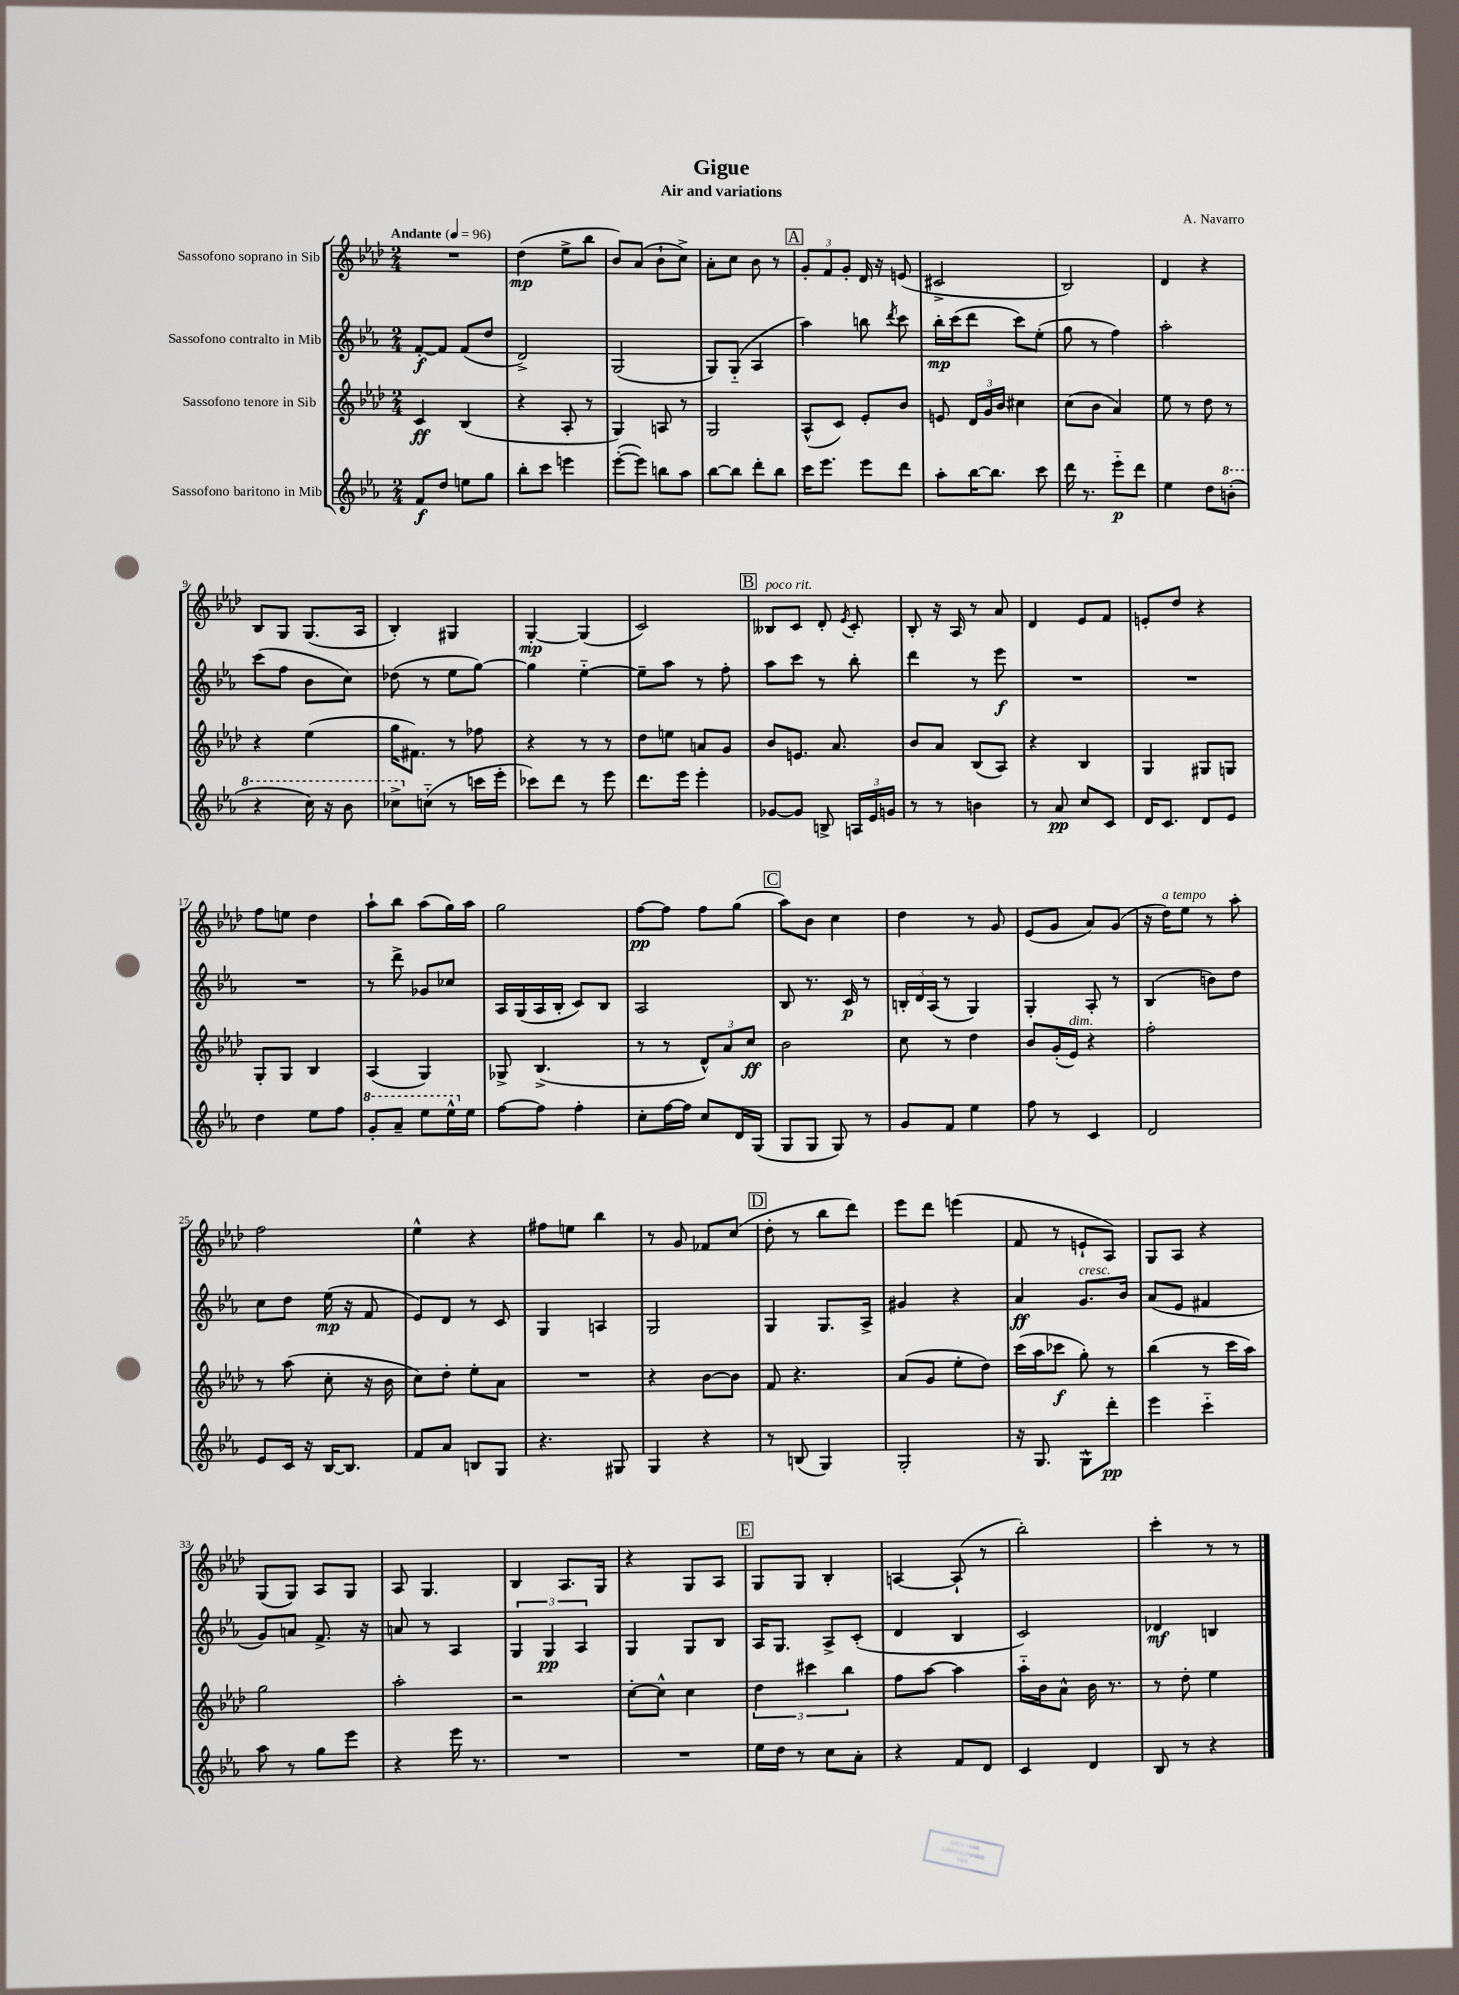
\header { title = "Gigue" composer = "A. Navarro" subtitle = "Air and variations" }
<<
\new StaffGroup <<
\new Staff = "s0" \with { instrumentName = "Sassofono soprano in Sib" } {
    \clef treble \key aes \major \numericTimeSignature \time 2/4 \tempo "Andante" 4 = 96
    \autoBeamOff R2 |
    des''4\mp( ees''8[-> bes''8] |
    bes'8[) aes'8]( bes'8[-! c''8]->) |
    aes'8[-. c''8] bes'8 r8 |
    \mark \markup { \box "A" } \tuplet 3/2 { g'8[-. f'8 g'8]-. } des'16 r16 e'8( |
    cis'2-> |
    bes2) |
    des'4 r4 |
    bes8[ g8] g8.[( aes16] |
    bes4-.) gis4 |
    g4~-.\mp g4( |
    c'2) |
    \mark \markup { \box "B" } beses8[^\markup { \italic "poco rit." } c'8] des'8-. \acciaccatura { ees'8 } c'8-. |
    bes8-. r16 aes16 r8 aes'8 |
    des'4 ees'8[ f'8] |
    e'8[-. des''8] r4 |
    f''8[ e''8] des''4 |
    aes''8[-! bes''8] aes''8[( g''16) aes''16] |
    g''2 |
    f''8[~\pp f''8] f''8[ g''8]( |
    \mark \markup { \box "C" } aes''8[) bes'8] c''4 |
    des''4 r8 g'8 |
    ees'8[( g'8] aes'8[) g'8]( |
    r16 des''16[^\markup { \italic "a tempo" }) ees''8] r8 aes''8-. |
    f''2 |
    ees''4-^ r4 |
    fis''8[ e''8] bes''4 |
    r8 g'8 fes'8[ c''8]( |
    \mark \markup { \box "D" } des''8-. r8 bes''8[ des'''8]) |
    ees'''8[ des'''8] e'''4( |
    f'8 r8 e'8[-! aes8]) |
    g8[ aes8] r4 |
    g8[( g8]) aes8[ g8] |
    aes8 g4. |
    bes4 aes8.[ g16] |
    r4 g8[ aes8] |
    \mark \markup { \box "E" } g8[ g8] bes4-. |
    a4~ a8-!( r8 |
    bes''2-.) |
    c'''4-. r8 r8 \bar "|." |
}
\new Staff = "s1" \with { instrumentName = "Sassofono contralto in Mib" } {
    \clef treble \key ees \major \numericTimeSignature \time 2/4
    \autoBeamOff f'8[~-.\f f'8] f'8[( d''8] |
    d'2->) |
    g2( |
    g8[) g8]-_( aes4 |
    \mark \markup { \box "A" } aes''4) b''8 \acciaccatura { d'''8 } c'''8 |
    bes''16[-.\mp c'''16( d'''8] c'''8[) ees''8]-.( |
    g''8 r8 f''4) |
    aes''2-. |
    c'''8[( f''8] bes'8[ c''8]) |
    des''8( r8 ees''8[ g''8]~) |
    g''4 ees''4~-_ |
    ees''8[-- aes''8] r8 f''8-. |
    \mark \markup { \box "B" } aes''8[ c'''8] r8 bes''8-. |
    d'''4 r8 ees'''8\f |
    R2 |
    R2 |
    R2 |
    r8 d'''8-> ges'8[ ces''8] |
    aes16[ g16( aes16 bes16]-. c'8[) bes8] |
    aes2 |
    \mark \markup { \box "C" } bes8 r8. c'16\p r8 |
    \tuplet 3/2 { b16[-. d'16 aes16]( } r8 g4) |
    g4-. aes8-. r8 |
    bes4( b'8[) d''8] |
    c''8[ d''8] ees''16\mp( r16 f'8 |
    ees'8[) d'8] r8 c'8 |
    g4 a4 |
    g2 |
    \mark \markup { \box "D" } g4 g8.[ aes16]-> |
    gis'4 r4 |
    aes'4\ff g'8.[^\markup { \italic "cresc." } bes'16] |
    aes'8[( ees'8] fis'4 |
    g'8[) a'8] f'8.-> r16 |
    a'8 r8 aes4 |
    \tuplet 3/2 { g4 g4\pp aes4 } |
    g4 g8[ bes8] |
    \mark \markup { \box "E" } aes16[ g8.] aes8[-> c'8]-.( |
    d'4 bes4 |
    c'2) |
    des'4\mf b4 \bar "|." |
}
\new Staff = "s2" \with { instrumentName = "Sassofono tenore in Sib" } {
    \clef treble \key aes \major \numericTimeSignature \time 2/4
    \autoBeamOff c'4\ff bes4( |
    r4 aes8-. r8 |
    g4) a8 r8 |
    g2 |
    \mark \markup { \box "A" } aes8[-^( c'8]) ees'8[-. bes'8] |
    e'8 \tuplet 3/2 { des'16[ g'16 bes'16] } cis''4 |
    c''8[( bes'8] aes'4) |
    ees''8 r8 des''8 r8 |
    r4 ees''4( |
    g''16[ fis'8.]) r8 fes''8 |
    r4 r8 r8 |
    des''8[ e''8] a'8[ g'8] |
    \mark \markup { \box "B" } bes'8[ e'8.] aes'8. |
    bes'8[ aes'8] bes8[( aes8]) |
    r4 bes4 |
    g4 gis8[ g8] |
    g8[-. g8] bes4 |
    aes4( g4) |
    ges8-> bes4.->( |
    r8 r8 \tuplet 3/2 { des'8[-^) aes'8 c''8]\ff } |
    \mark \markup { \box "C" } bes'2 |
    c''8 r8 des''4 |
    bes'8[ g'16-.( ees'16]^\markup { \italic "dim." }) r4 |
    f''2-. |
    r8 aes''8( c''8-. r16 bes'16 |
    c''8[) des''8]-. ees''8[-. aes'8] |
    R2 |
    r4 bes'8[~ bes'8] |
    \mark \markup { \box "D" } f'8 r4. |
    aes'8[( g'8] ees''8[-. des''8]) |
    c'''16[( aes''16 ces'''8]\f g''8-.) r8 |
    bes''4( r8 c'''16[ aes''16]) |
    g''2 |
    aes''2-. |
    r2 |
    c''8[~-. c''8]-^ c''4 |
    \mark \markup { \box "E" } \tuplet 3/2 { des''4 cis'''4 bes''4 } |
    f''8[ aes''8]~ aes''4 |
    aes''16[-_ bes'16 aes'8]-^ bes'16 r8. |
    r8 des''8-. ees''4 \bar "|." |
}
\new Staff = "s3" \with { instrumentName = "Sassofono baritono in Mib" } {
    \clef treble \key ees \major \numericTimeSignature \time 2/4
    \autoBeamOff f'8[\f d''8] e''8[ g''8] |
    bes''8[-. c'''8] e'''4 |
    ees'''8[~-.( ees'''8]) b''8[ aes''8] |
    bes''8[~ bes''8] d'''8[-. bes''8] |
    \mark \markup { \box "A" } c'''16[ ees'''8.] ees'''8[ d'''8] |
    aes''8[-. bes''16~ bes''8.] c'''8 |
    d'''16 r8. ees'''8[-_\p d'''8] |
    ees''4 d''8[ \ottava #1 b''8]-.( |
    r4 c'''16) r16 bes''8 |
    ces'''8[-> \ottava #0 c''!8]-_( r8 c'''16[ ees'''16]-. |
    ces'''8[) d'''8] r8 ees'''8 |
    d'''8.[ ees'''16] ees'''4-. |
    \mark \markup { \box "B" } ges'8[~ ges'8] b8-> \tuplet 3/2 { a16[ ees'16 g'16] } |
    r8 r8 b'4 |
    r8 aes'8\pp c''8[ c'8] |
    d'16[ c'8.] d'8[ ees'8] |
    d''4 ees''8[ f''8] |
    \ottava #1 g''8[-. aes''8]-- ees'''8[ ees'''16-^ \ottava #0 ees''16] |
    f''8[~ f''8] f''4-. |
    c''8[-. f''16~ f''16] c''8[ d'16 g16]( |
    \mark \markup { \box "C" } g8[ g8] g8) r8 |
    g'8[ f'8] ees''4 |
    f''8 r8 c'4 |
    d'2 |
    ees'8[ c'16] r16 bes16[~ bes8.] |
    f'8[ aes'8] b8[ g8] |
    r4. gis8 |
    g4 r4 |
    \mark \markup { \box "D" } r8 b8( g4) |
    g2-. |
    r16 g8. g8[-^ d'''8]-.\pp |
    ees'''4 c'''4-_ |
    aes''8 r8 g''8[ ees'''8] |
    r4 ees'''16 r8. |
    R2 |
    R2 |
    \mark \markup { \box "E" } ees''16[ d''16] r8 c''8[ aes'8]-. |
    r4 f'8[ d'8] |
    c'4 d'4 |
    bes8 r8 r4 \bar "|." |
}
>>
>>
